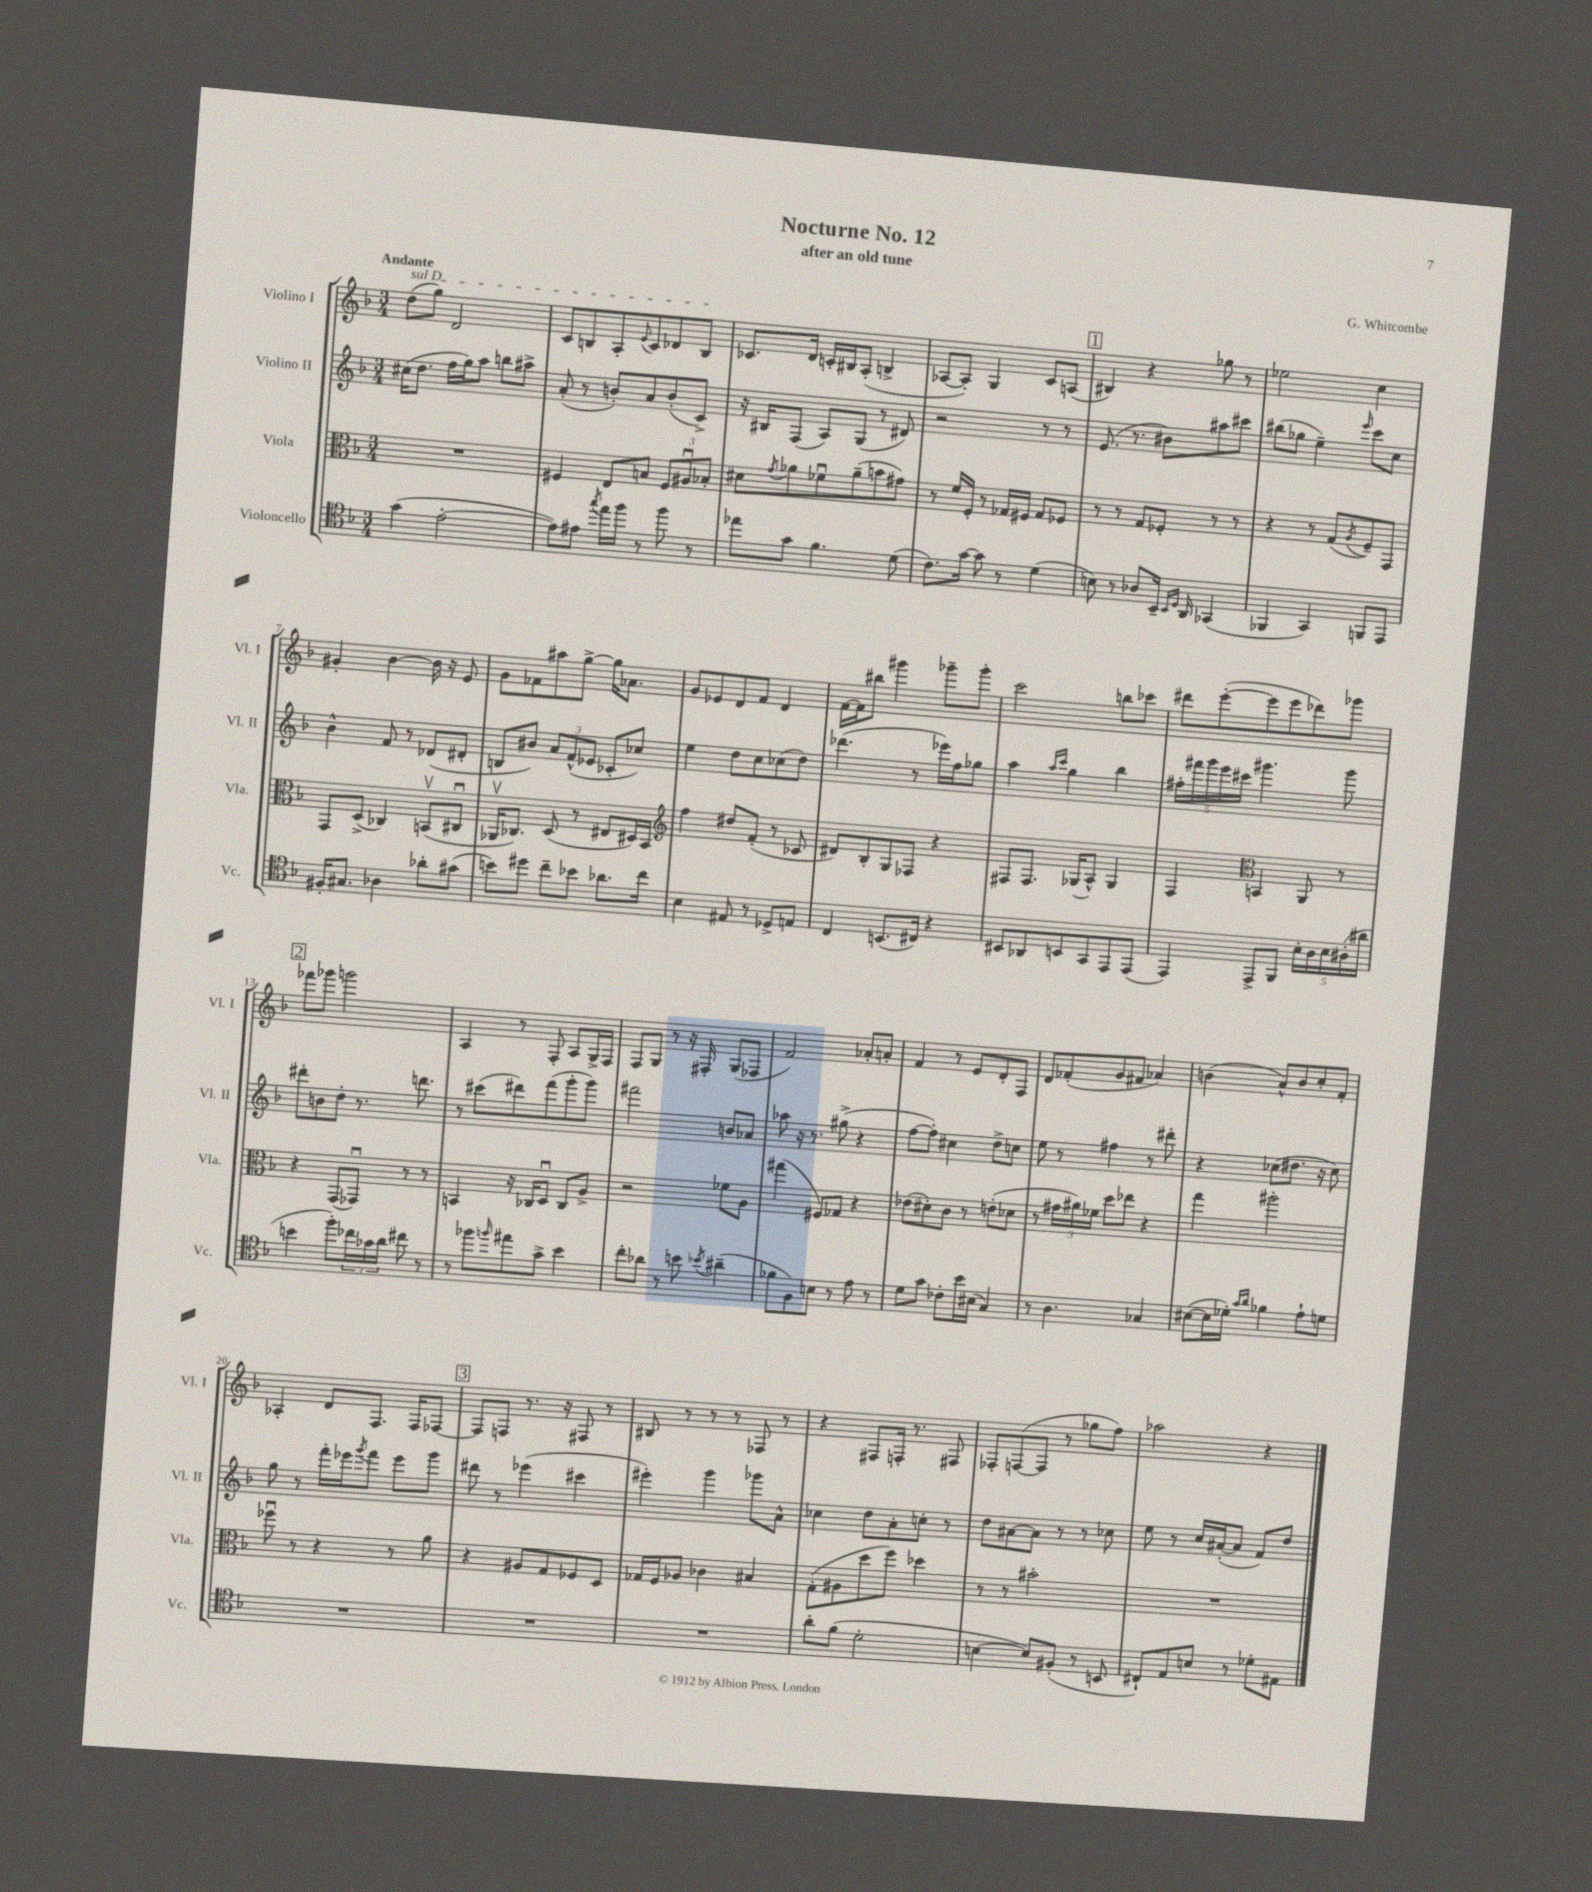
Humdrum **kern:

**kern	**kern	**kern	**kern
*staff4	*staff3	*staff2	*staff1
*clefC4	*clefC3	*clefG2	*clefG2
*k[b-]	*k[b-]	*k[b-]	*k[b-]
*M3/4	*M3/4	*M3/4	*M3/4
(4g	2.r	(16cc#	(8dd
.	.	8.dd	.
.	.	.	8gg)
[2e'	.	16ff	2d
.	.	16gg)	.
.	.	8aa	.
.	.	8bb	.
.	.	8aa#^	.
=	=	=	=
8e])	4F#	(8a'	8c
8e#	.	8r	8B
8qgg	.	.	.
16ee	8E	8b')	8A'
16ff	.	.	.
.	.	.	8qqe
8r	8B	8a	8c
8ff	12F#	(8b'	8d-
.	12A#u	.	.
8r	.	8c^)	8B
.	12B-'	.	.
=	=	=	=
8ee-	8d#	16r	8.c-
.	.	16B#	.
.	8qg	.	.
8g	8a-	(8F	.
.	.	.	16d
4.f	8f-u	8A)	16c'
.	.	.	16B#
.	(8a-~	(8G	(8A'
.	8b	8r	4B^
(8d	8g#)	8d#)	.
=	=	=	=
8.c)	8r	2r	[8A-
.	16f	.	8A-'])
[16g	16F'	.	.
8g]	8r	.	4G
8r	16G-	.	.
.	16F#	.	.
(4d	8G-	8r	8c
.	8F-	8r	(8A
=	=	=	=
8B)	8r	(8.e	4B#)
8r	8r	.	.
.	.	8.r	.
8A-	8G	.	4r
16BB-~	8F-'	8b#)	.
16qqBB-	.	.	.
16qqD	.	.	.
16AA	.	.	.
(4GG-	8r	8aa#	8gg-
.	8r	8ccc#	8r
=	=	=	=
4FF-	4r	(8bb#	2ee-
.	.	8gg-	.
4GG)	8r	4ee~)	.
.	(8G	.	.
.	8qA	16qqeee	.
8FF	8F~)	8ccc	4cc
8EE	8GG	8cc	.
=	=	=	=
16F#'	8GG	4b-^^	4g#'
8.G#	.	.	.
.	(8D^	.	.
4A-	4C-)	8f	[4b-
.	.	8r	.
8a-'	(8BBv	(8d-	16b-]
.	.	.	16r
(8g#	8C#u	8d#'	8e
=	=	=	=
8b)	16AA-v	8B	8g
.	8.C-)	.	.
8dd#	.	8b#)	8f-
8cc~	(8D	12a	8aa#
.	.	(12f^^	.
8b-	8r	.	[8gg^
.	.	12e-	.
8.a-	8E#	8c-'	16gg]
.	.	.	8.a-
.	16D#)	8cc-)	.
16cc	16BB-	.	.
=	=	=	=
*	*clefG2	*	*
4B-	4ff	4ee	8g
.	.	.	8e-
8E#	8dd#	8dd	8d
8r	(8f'	8cc	8f
8D-^	8r	(8cc-	4d
8E	8c-	8dd)	.
=	=	=	=
4C	8d#)	(4.ddd-	[16f
.	.	.	16f]
.	8B-'	.	8bb#
(8.BB	8G	.	4ggg#
.	8F-	8r	.
16C#)	.	.	.
4r	4r	16eee-)	8ggg-~
.	.	16ff	.
.	.	8gg-	8ggg-'
=	=	=	=
8BB#	8F#	4aa	2ccc
8AA-	8.F#	.	.
.	.	16qqaa	.
.	.	16qqccc	.
8BB	.	4gg	.
.	(16G-	.	.
8GG	8A^^)	.	.
8EE	4G-	4bb-	8bb
(8EE	.	.	8ccc-
=	=	=	=
4EE)	4F	20ff#'	8ddd#
.	.	20fff#	.
.	.	20ggg	.
.	.	.	([8eee'
.	.	20eee	.
.	.	20ccc#	.
*	*clefC3	*	*
8EE^	4BB	4.ggg#	8eee]
8FF	.	.	8eee
20B-'	8AA	.	8ddd-)
20A	.	.	.
20B-	.	.	.
.	8r	8ggg#	8ggg-
(20A#'	.	.	.
20a#	.	.	.
=	=	=	=
4b	4r	8ddd#'	8fff-
.	.	8b	8ggg-
8ff')	(8GG	8dd'	2ggg
24cc-	8GG-u)	8.r	.
24g-	.	.	.
24a	.	.	.
8cc#	8r	.	.
.	.	8.ddd	.
8r	8r	.	.
=	=	=	=
8r	4BB	8r	4A
8ff-	.	(8ccc#	.
16qqff	.	.	.
8ee#	16r	8ddd#)	8r
.	16C-	.	.
8g^	8Du	(8fff	8F'
4b-	8C-	8ggg'	8A
.	8A^	8ggg)	16G^
.	.	.	16F
=	=	=	=
8cc'	2r	2fff#	8F
8a-	.	.	8G
8r	.	.	8r
8b	.	.	16r
.	.	.	16F#'
8qb-	.	.	.
(4a#~	8f-	8b	(8G
.	8A	8a-	8F-
=	=	=	=
8f-	(4gg#	8aa-	2f)
8F)	.	16r	.
.	.	8.r	.
8B	8F#)	.	.
8r	8G-	(8gg#^	.
8e	4r	4r	8a-'
8r	.	.	8a'
=	=	=	=
8d	(8e-	[8ff	4f
8g	8d#')	8ff'])	.
8c-'	8c	4cc#	8r
16b-	8r	.	8e
(16B#	.	.	.
4G)	(8e'	8dd^	8d'
.	8d-	8cc	8F
=	=	=	=
8r	8r	8ee	8d
4.A	24g#	8r	(8f-'
.	24a#)	.	.
.	24f-	.	.
.	8dd	4ff#	8g
.	8ee-	.	8f#
4G-	4r	8r	4a-)
.	.	8ddd#'	.
=	=	=	=
([8B#	4gg	4r	(4b
16B#]	.	.	.
16d-')	.	.	.
16qqg	.	.	.
16qqa	.	.	.
4f-	2aa#'	(8cc-	8a^^)
.	.	8.dd#	8b
8e`	.	.	8cc'
.	.	16r	.
8d	.	8cc-)	8f'
=	=	=	=
2.r	8ff-u	8gg	4A-'
.	8r	8r	.
.	4r	16fff'	8d
.	.	16eee-	.
.	.	8qggg	.
.	.	8fff	8.F
.	8r	8eee-	.
.	.	.	16F
.	8a	8ggg	[8F-
=	=	=	=
2.r	4r	8ddd#	8F-]
.	.	8r	8F
.	8A#	(4eee-	8.r
.	8G	.	.
.	.	.	16r
.	8F-	4ccc#	8F#
.	8D	.	8r
=	=	=	=
2.r	16G-	4eee#')	8B#
.	16F	.	.
.	8A-	.	8r
.	4c-	4ggg	8r
.	.	.	8r
.	4B#	8ggg-	8F-
.	.	8a^^	8r
=	=	=	=
8a'	(8G'	4cc-	4r
(8f	8A#	.	.
2d'	8dd	8dd	8F#
.	8ff)	8a'	16F'
.	.	.	8.r
.	4dd-	8cc'	.
.	.	8r	8F#
=	=	=	=
[4B	8r	8dd	8F-'
.	8r	[8a#	([8F
8B])	2b#'	8a#]	8F]
(8F#'	.	8r	8r
8r	.	8r	8gg-
8BB	.	8cc-	8ff)
=	=	=	=
8C#`)	2.r	8ee	2aa-
8E	.	8r	.
8B	.	16cc	.
.	.	([16a#'	.
8r	.	8a#]	.
8d-'	.	8f)	4r
8E#	.	8dd	.
==	==	==	==
*-	*-	*-	*-
